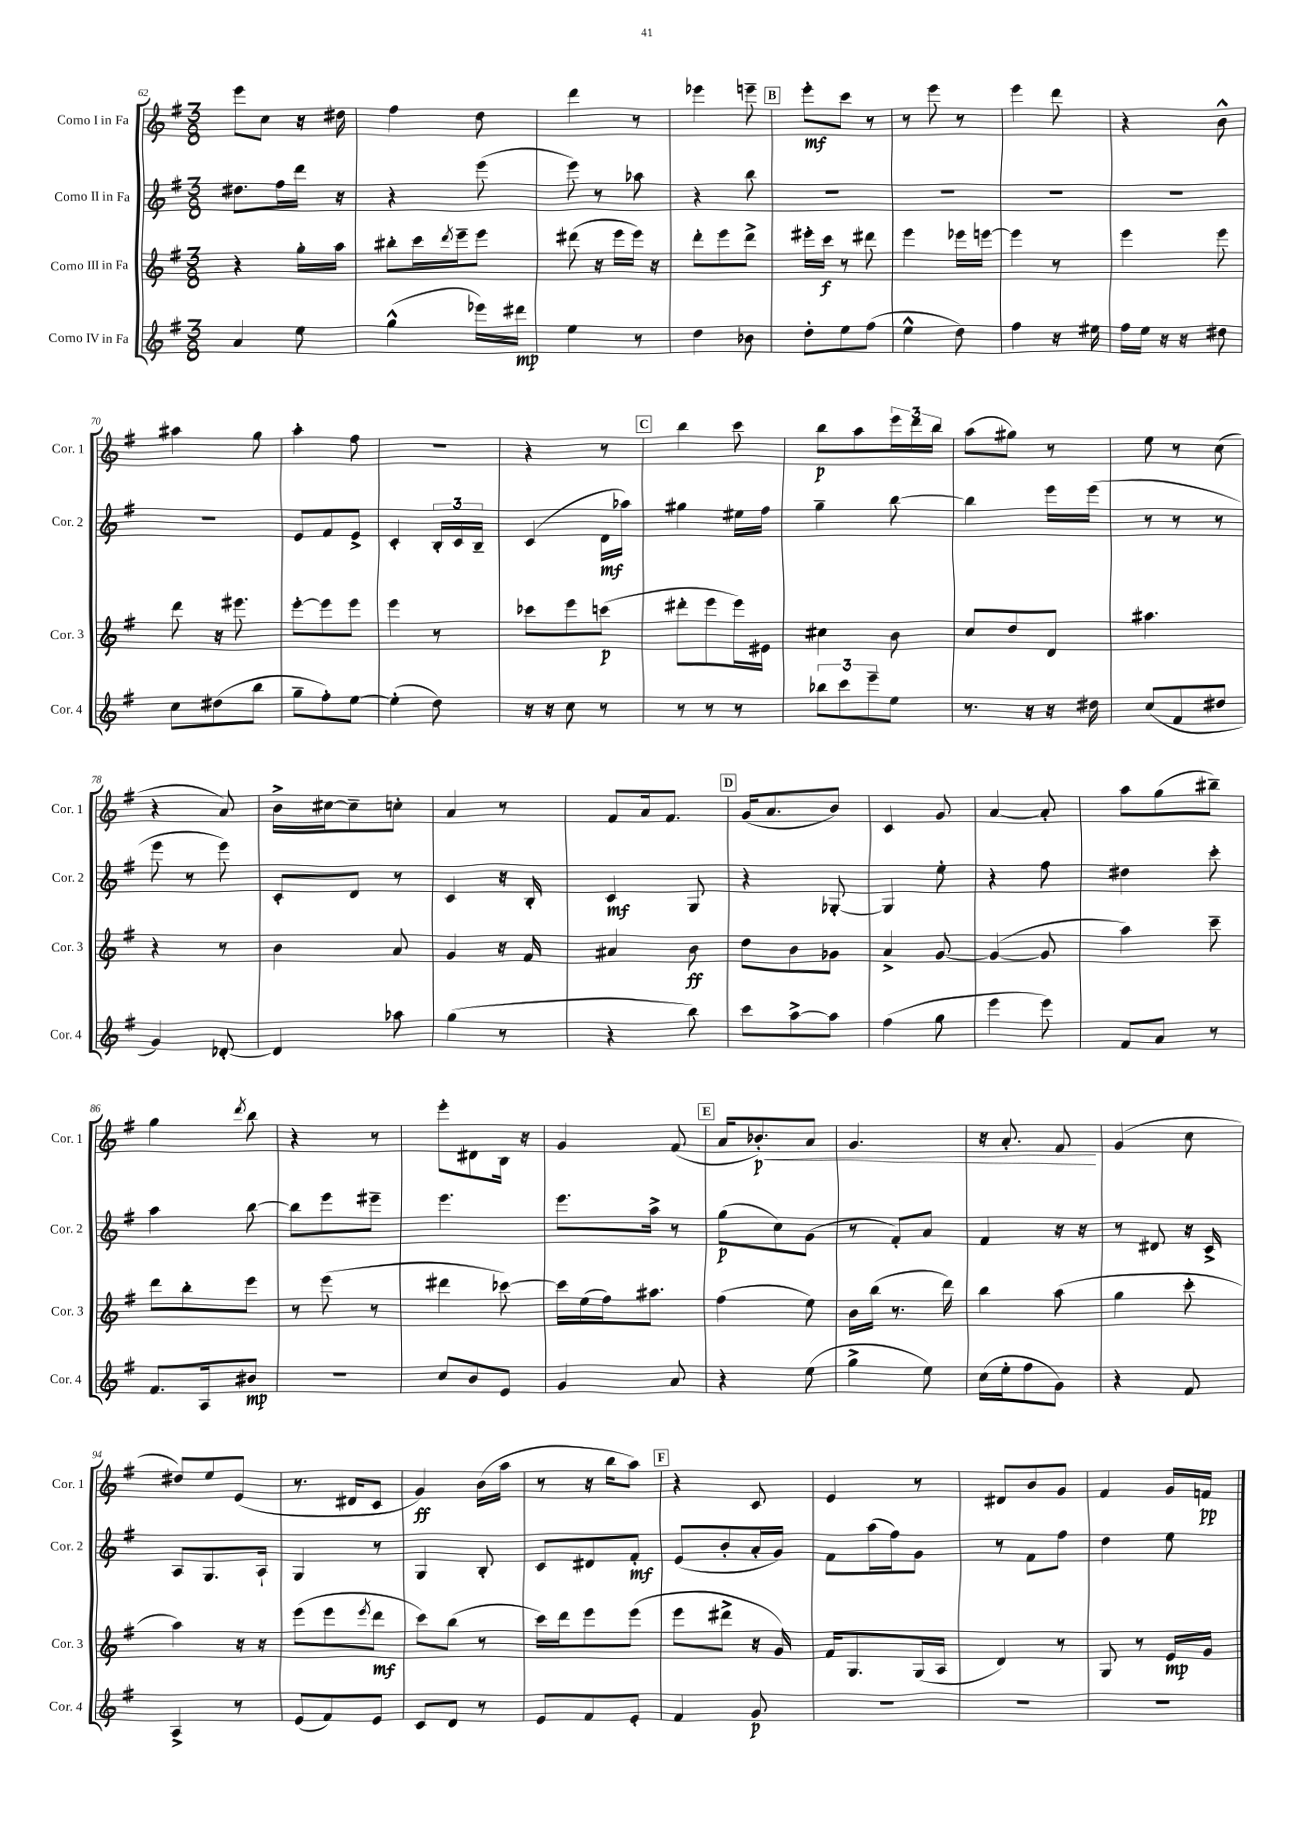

**kern	**kern	**kern	**kern
*staff4	*staff3	*staff2	*staff1
*clefG2	*clefG2	*clefG2	*clefG2
*k[f#]	*k[f#]	*k[f#]	*k[f#]
*M3/8	*M3/8	*M3/8	*M3/8
4a	4r	8.dd#	8eee
.	.	.	8cc
.	.	16ff#	.
8ee	16gg'	16ddd	16r
.	16aa	16r	16dd#
=	=	=	=
(4gg^^	8bb#'	4r	4ff#
.	16ccc	.	.
.	8qddd	.	.
.	16eee~	.	.
16eee-)	8eee	(8eee	8dd
16ddd#	.	.	.
=	=	=	=
4ee	(8ddd#	8eee)	4ddd
.	16r	8r	.
.	16eee	.	.
8r	16eee)	8aa-	8r
.	16r	.	.
=	=	=	=
4dd	8ddd'	4r	4eee-
.	8eee	.	.
8b-	8ddd^	8bb	8eee~
=	=	=	=
8dd'	16eee#'	4.r	8eee'
.	16ccc	.	.
8ee	8r	.	8ccc
(8ff#	8ddd#	.	8r
=	=	=	=
4ee^^	4eee	4.r	8r
.	.	.	8eee
8dd)	16eee-	.	8r
.	[16eee	.	.
=	=	=	=
4ff#	4eee]	4.r	4eee
16r	8r	.	8ddd
16ee#	.	.	.
=	=	=	=
16ff#	4eee	4.r	4r
16ee	.	.	.
16r	.	.	.
16r	.	.	.
8dd#	8eee	.	8b^^
=	=	=	=
8cc	8ddd	4.r	4aa#
(8dd#	16r	.	.
.	8.eee#	.	.
8bb	.	.	8gg
=	=	=	=
8gg~	[8eee'	8e	4aa'
8ff#')	8eee]	8f#	.
[8ee	8eee	8e^	8ff#
=	=	=	=
(4ee']	4eee	4c'	4.r
8dd)	8r	24B'	.
.	.	24c	.
.	.	24B~	.
=	=	=	=
16r	8ccc-	(4c	4r
16r	.	.	.
8cc	8eee	.	.
8r	(8ccc	16d	8r
.	.	16aa-)	.
=	=	=	=
8r	8ddd#'	4gg#	4bb
8r	8eee	.	.
8r	16eee)	16ee#	8ccc
.	16e#	16ff#	.
=	=	=	=
12bb-	4cc#	4gg~	8bb
12ccc	.	.	.
.	.	.	8aa
12eee~	.	.	.
8ee	8b	[8bb	24eee
.	.	.	24ddd
.	.	.	24bb
=	=	=	=
8.r	8cc	4bb]	(8aa
.	8dd	.	8gg#)
16r	.	.	.
16r	8d	16eee	8r
16dd#	.	(16eee	.
=	=	=	=
(8cc	4.aa#	8r	8ee
8f#	.	8r	8r
8dd#	.	8r	(8cc
=	=	=	=
4g)	4r	8eee	4r
.	.	8r	.
[8d-'	8r	8eee)	8a)
=	=	=	=
4d-]	4b	8c'	16b^
.	.	.	[16cc#
.	.	8d	8cc#~]
8aa-	8a	8r	8cc'
=	=	=	=
(4gg	4g	4c	4a
8r	16r	16r	8r
.	16f#	16B'	.
=	=	=	=
4r	4a#	4c	8f#
.	.	.	16a
.	.	.	8.f#
8bb)	8b	8G	.
=	=	=	=
8ccc	8dd	4r	(16g
.	.	.	8.a
[8aa^	8b	.	.
8aa]	8g-	[8G-'	8b)
=	=	=	=
(4ff#	4a^	4G-]	4c
8gg	[8g	8ee'	8g
=	=	=	=
4eee	(4g_	4r	[4a
8eee)	8g]	8ff#	8a']
=	=	=	=
8f#	4aa)	4dd#	8aa
8a	.	.	(8gg
8r	8ccc~	8ccc'	8bb#~)
=	=	=	=
8.f#	8ddd	4aa	4gg
.	8bb'	.	.
16A	.	.	.
.	.	.	8qddd
8b#	8eee	[8bb	8bb
=	=	=	=
4.r	8r	8bb]	4r
.	(8eee	8eee	.
.	8r	8eee#~	8r
=	=	=	=
8cc	4ddd#	4.eee	8eee'
8b	.	.	8d#
8e	[8ccc-)	.	16B
.	.	.	16r
=	=	=	=
4g	16ccc-]	8.eee	4g
.	(16ee	.	.
.	16ff#)	.	.
.	8.aa#	16aa^	.
8a	.	8r	(8f#
=	=	=	=
4r	(4ff#	(8gg	16a
.	.	.	8.b-')
.	.	8cc)	.
(8ee	8ee)	(8g	8a
=	=	=	=
4gg^	16b	8r	4.g
.	(16bb	.	.
.	8.r	8f#')	.
8ee)	.	8a	.
.	16ddd)	.	.
=	=	=	=
(16cc	4bb	4f#	16r
16ee'	.	.	8.a'
8ff#	.	.	.
8g)	(8aa	16r	8f#
.	.	16r	.
=	=	=	=
4r	4gg	8r	(4g
.	.	8d#	.
8f#	8ccc'	16r	8cc
.	.	16c^	.
=	=	=	=
4A^	4aa)	8A	8dd#)
.	.	8.G	8ee
8r	16r	.	(8e
.	16r	16A`	.
=	=	=	=
(8e	(8eee	4G	8.r
8f#)	8eee	.	.
.	.	.	16d#
.	8qeee	.	.
8e	8ddd	8r	8c
=	=	=	=
8c	8ccc)	4G	4g)
8d	(8bb	.	.
8r	8r	8B'	(16b
.	.	.	16aa
=	=	=	=
8e	16ccc)	8c	8r
.	16ddd	.	.
8f#	8eee	8d#	16r
.	.	.	16bb
8e'	(8eee	8f#'	8aa)
=	=	=	=
4f#	8eee	(8e	4r
.	8ddd#^	8b'	.
8g	16r	16a'	8c
.	16g)	16g)	.
=	=	=	=
4.r	16f#	8f#	4e
.	8.G	.	.
.	.	(16aa	.
.	.	16ff#)	.
.	(16G	8g	8r
.	16A	.	.
=	=	=	=
4.r	4d)	8r	8d#
.	.	8f#	8b
.	8r	8ff#	8g
=	=	=	=
4.r	8G	4dd	4f#
.	8r	.	.
.	16e	8ee	16g
.	16g	.	16f
==	==	==	==
*-	*-	*-	*-
